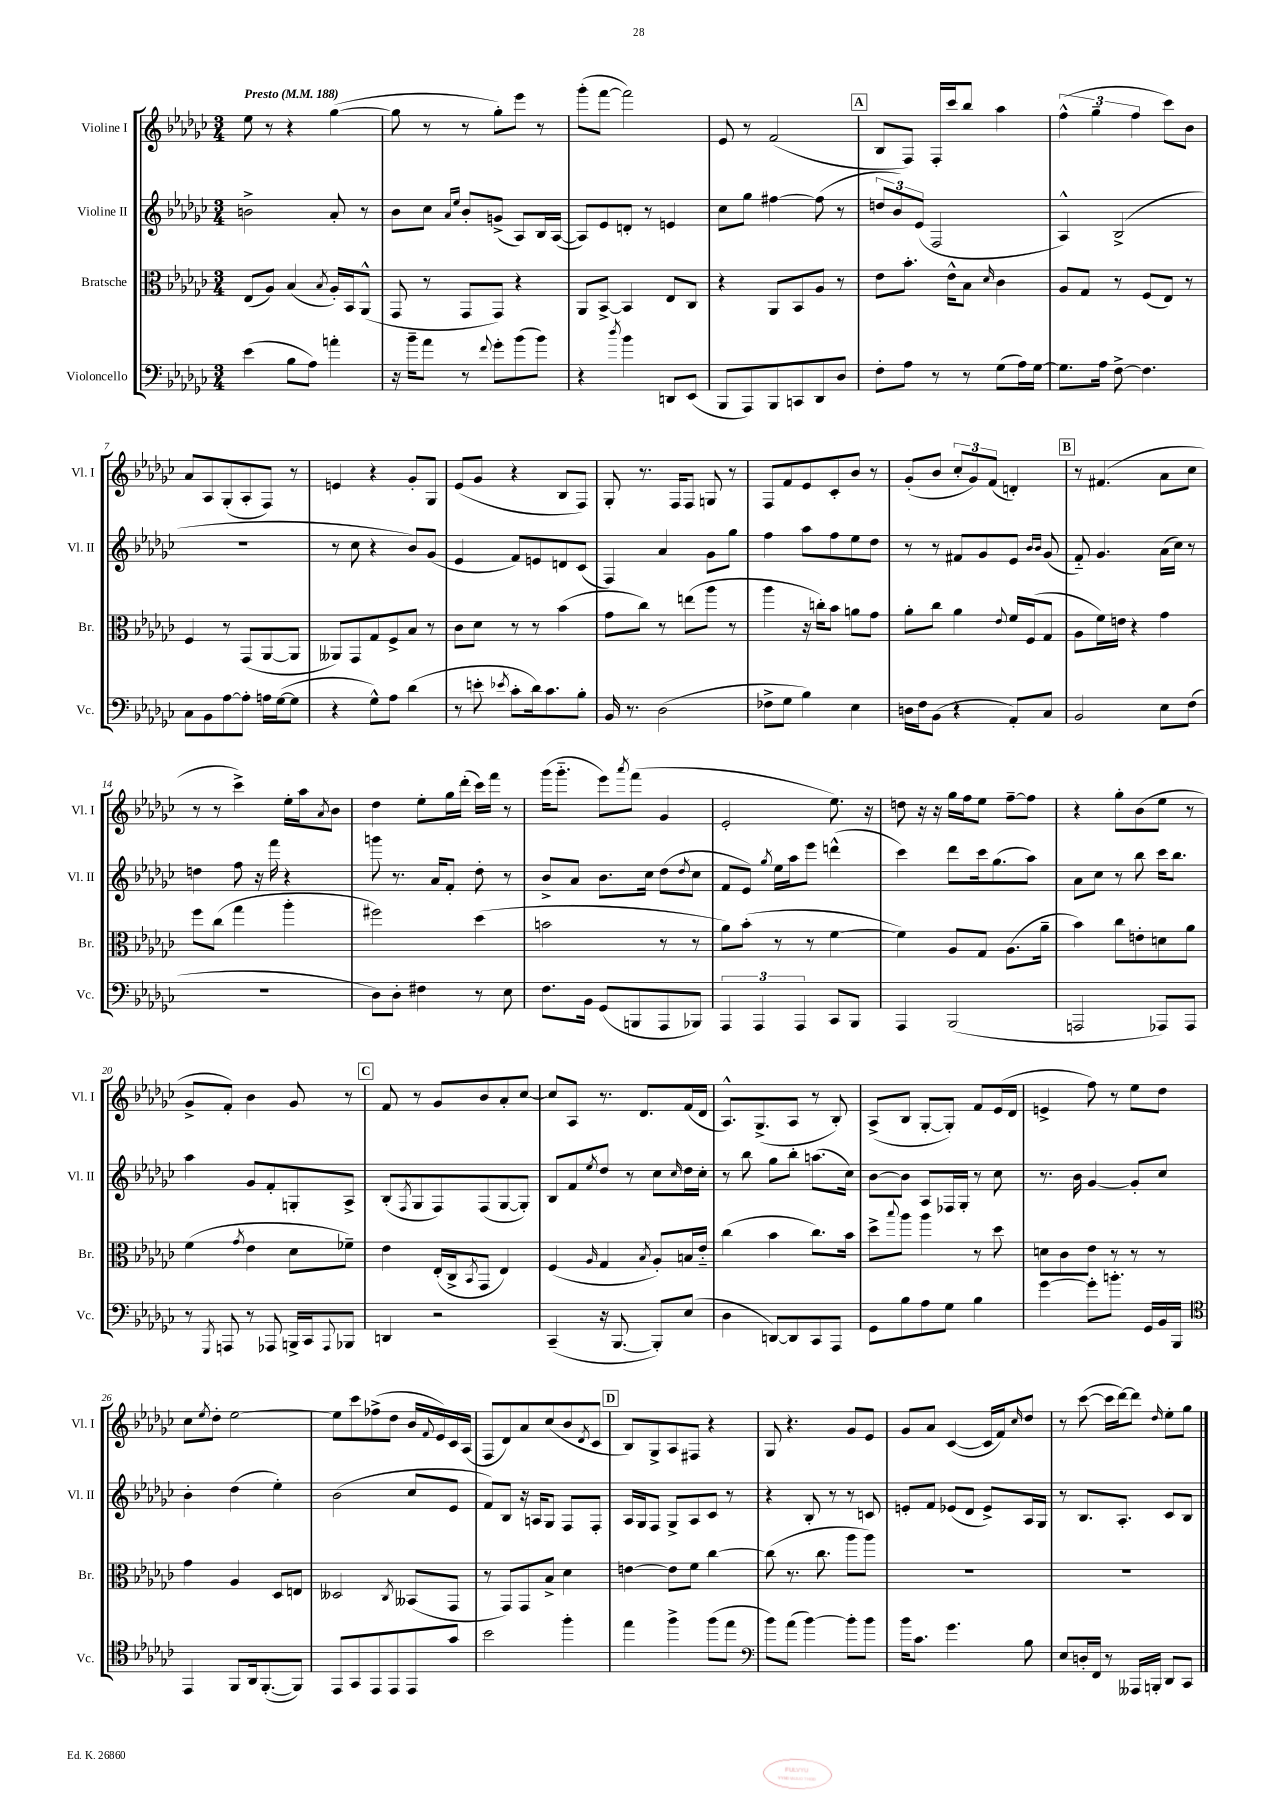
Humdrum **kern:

**kern	**kern	**kern	**kern
*staff4	*staff3	*staff2	*staff1
*clefF4	*clefC3	*clefG2	*clefG2
*k[b-e-a-d-g-c-]	*k[b-e-a-d-g-c-]	*k[b-e-a-d-g-c-]	*k[b-e-a-d-g-c-]
*M3/4	*M3/4	*M3/4	*M3/4
*MM188	*MM188	*MM188	*MM188
(4e-	(8E-	2b^	8ee-
.	8A-)	.	8r
8B-	(4B-	.	4r
8A-)	.	.	.
.	8qB-	.	.
4a'	16A-')	8a-'	([4gg-
.	16BB-	.	.
.	(8AA-^^	8r	.
=	=	=	=
16r	8GG-	8b-	8gg-]
16b-~	.	.	.
8a-	8r	8cc-	8r
.	.	16qqa-	.
.	.	16qqee-	.
8r	8GG-	8b-'	8r
8qqf	.	.	.
8g-'	8GG-)	(8g^	8gg-')
(8b-	4r	8A-)	8eee-
8b-)	.	16B-	8r
.	.	([16A-	.
=	=	=	=
4r	8AA-	8A-])	(8ggg-'
.	[8BB-^	8e-	[8fff
8qdd-	.	.	.
4b-	4BB-]	8d'	2fff])
.	.	8r	.
8DD	8E-	4e	.
(8EE-	8C-	.	.
=	=	=	=
8BBB-	4r	8cc-	8e-
8AAA-)	.	8gg-	8r
8BBB-	8AA-	[4ff#	(2f
8CC	8BB-	.	.
8DD-	8A-	(8ff#]	.
8D-	8r	8r	.
=	=	=	=
8F'	8e-	12dd	8B-
.	.	12b-)	.
8A-	8.b-'	.	8F)
.	.	(12e-	.
8r	.	2F	16F'
.	16e-^^	.	16ccc-
8r	8B-	.	8bb-
.	16qqd-	.	.
(8G-	4c-	.	4aa-
16A-)	.	.	.
[16G-	.	.	.
=	=	=	=
8.G-]	8A-	4A-^^)	(6ff^^
.	8G-	.	.
.	.	.	6gg-~
16A-	.	.	.
[8F^	8r	(2B-^	.
.	.	.	6ff
4.F]	(8F	.	.
.	8E-)	.	8ccc-)
.	8r	.	8b-
=	=	=	=
8C-	4F	2.r	8a-
8BB-	.	.	8A-
[8A-	8r	.	(8G-'
8A-']	(8GG-	.	8A-'
16A	[8AA-	.	8F)
([16G-	.	.	.
8G-]	8AA-]	.	8r
=	=	=	=
4r	8AA--)	8r	4e
.	8GG-	8cc-	.
8G-^^)	8G-	4r	4r
8A-	8F^	.	.
(4d-	8B-	8b-)	8g-'
.	8r	(8g-	8G-
=	=	=	=
8r	8c-	4e-	(8e-
8e'	8d-	.	8g-
8qe-	.	.	.
8c-'	8r	8f)	4r
16d-)	8r	8e	.
8.c-	.	.	.
.	(4b-	8d	8B-
8B-'	.	(8c-	8F)
=	=	=	=
16BB-	8g-	4F)	8G-'
8.r	.	.	.
.	8cc-)	.	8.r
(2D-	8r	4a-	.
.	.	.	16F
.	(8ee	.	8F
.	8aa-	8g-	8G
.	8r	8gg-	8r
=	=	=	=
8F-^	4aa-	4ff	8F
8G-	.	.	8f
4B-)	16r	8aa-	8e-
.	16cc')	.	.
.	8b-	8ff	8c-'
4E-	8a	8ee-	8b-
.	8g-	8dd-	8r
=	=	=	=
16D	8a-'	8r	(8g-'
16F	.	.	.
(8BB-	8cc-	8r	8b-
4r	4a-	8f#	12cc-'
.	.	.	12g-)
.	.	8g-	.
.	.	.	(12f
.	8qqe-	.	.
8AA-')	16f	8e-	4d')
.	(16F	.	.
.	.	16qqb-	.
.	.	16qqb-	.
8C-	8G-	(8g-	.
=	=	=	=
2BB-	8A-	8f'~)	8r
.	16f)	4.g-	(4.f#
.	16e	.	.
.	4r	.	.
8E-	4g-	(16a-	8a-
.	.	16cc-)	.
(8F	.	8r	8cc-
=	=	=	=
2.r	8ff	4dd	8r
.	(8cc-	.	8r
.	4gg-	8ff	4ccc-^)
.	.	16r	.
.	.	16fff	.
.	4aa-'	4r	16ee-'
.	.	.	16aa-
.	.	.	8qa-
.	.	.	8b-
=	=	=	=
8D-)	2ff#)	8ggg	4dd-
8D-'	.	8.r	.
4F#	.	.	8ee-'
.	.	16a-	.
.	.	8f'	16gg-
.	.	.	(16ddd-'
8r	(4dd-	8dd-'	16ccc-)
.	.	.	16fff
8E-	.	8r	8r
=	=	=	=
8.F	2b	8b-^	(16ggg-
.	.	.	8.ggg-'~
.	.	8a-	.
16BB-	.	.	.
(8GG-	.	8.b-	8eee-)
.	.	.	8qaaa-
8BBB	.	.	(8fff
.	.	16cc-	.
8AAA-	8r	(8dd-	4g-
.	.	8qdd-	.
8BBB-)	8r	8cc-	.
=	=	=	=
6AAA-	8a-)	8f	2e-'
.	(8b-'	8e-)	.
6AAA-	.	.	.
.	.	8qgg-	.
.	8r	16ee-	.
.	.	16aa-	.
6AAA-	.	.	.
.	8r	8eee-	.
8CC-	[4f	(4ddd^^	8.ee-)
8BBB-	.	.	.
.	.	.	16r
=	=	=	=
4AAA-	4f])	4ccc-)	8dd
.	.	.	16r
.	.	.	16r
(2BBB-	8A-	8ddd-	16gg-
.	.	.	16ff
.	8G-	16ccc-	8ee-
.	.	(8.gg-	.
.	(8.A-	.	[8ff~
.	.	8aa-)	8ff]
.	16a-~	.	.
=	=	=	=
2AAA	4b-)	8a-	4r
.	.	8cc-	.
.	8cc-	8r	8gg-'
.	8e'	8bb-	(8b-
8AAA-)	8d	16ccc-	8ee-
.	.	8.bb-	.
8AAA-	8a-	.	8r
=	=	=	=
8r	(4f	4aa-	8g-^
8qGGG-	.	.	.
8AAA	.	.	8f')
.	8qg-	.	.
8r	4e-	8g-	4b-
8AAA-	.	8f'	.
16BBB^	8d-	8G'	8g-
16CC-	.	.	.
8qqAAA-	.	.	.
8BBB-	8f-~)	8A-^	8r
=	=	=	=
4DD	4e-	(8B-'	8f
.	.	8qF	.
.	.	8G-	8r
2r	(16E-'	8F)	8g-
.	16C-^	.	.
.	8qBB-	.	.
.	8GG-	(8F	8b-
.	4E-)	[8G-	8a-'
.	.	8G-'])	[8cc-
=	=	=	=
(4CC-~	(4F	8B-	8cc-]
.	.	8f	8A-
.	16qqA-	8qee-	.
16r	4G-	8dd-	8.r
[8.BBB-	.	.	.
.	.	8r	.
.	.	.	8.d-
.	8qB-	.	.
8BBB-'])	8A-')	8cc-	.
.	.	16qqcc-	.
(8E-	16B	16dd-	(16f
.	16e-'~	16cc-'	16d-
=	=	=	=
4D-	(4cc-	8r	8.A-^^)
.	.	8bb-	.
.	.	.	(8.G-^
[8DD)	4b-	8gg-	.
8DD]	.	8bb-'	8A-
8CC-	8.cc-)	(8.aa	8r
8AAA-	.	.	8B-')
.	16b-	16cc-)	.
=	=	=	=
8GG-	8dd-^	[8b-	(8A-^
.	8qqbb-	.	.
8B-	8aa-	8b-]	8B-
8A-	4aa-	8A-	[8G-'
8G-	.	16F-	8G-'])
.	.	16G-'	.
4B-	8r	8r	8f
.	8dd-	8cc-	(16e-
.	.	.	16d-
=	=	=	=
[4g-	8d	8.r	4e^
.	8c-	.	.
.	.	16b-	.
8g-']	8e-	[4g-	8ff)
8.b'	8r	.	8r
.	8r	8g-']	8ee-
16GG-	.	.	.
16BB-	8r	8cc-	8dd-
16BBB-	.	.	.
=	=	=	=
*clefC4	*	*	*
4EE-	4g-	4b-'	8cc-
.	.	.	8qee-
.	.	.	8dd-'
8FF	4A-	(4dd-	[2ee-
16AA-	.	.	.
([8.FF'	.	.	.
.	8D-	4ee-')	.
8FF])	8E	.	.
=	=	=	=
8EE-	2D--	(2b-	8ee-]
8GG-	.	.	8ccc-
8EE-	.	.	(8ff-^
8EE-	.	.	8dd-
.	8qC-	.	.
8EE-	(8BB--	8cc-	16b-
.	.	.	8qqf
.	.	.	16e-)
8g-	8GG-	8e-	16c-
.	.	.	(16A-
=	=	=	=
2b-	8r	8f)	8F
.	8GG-)	8B-	8d-)
.	8GG-	16r	8a-
.	.	16A	.
.	8B-^	8G-	(8cc-
4ff'	4d-	8F	8b-
.	.	.	8qd-
.	.	8F'	8c-
=	=	=	=
4ee-	[4e	16A-	8B-)
.	.	16G-	.
.	.	8F	8G-^
4ff^	8e]	8G-^	8A-
.	8f	8A-	8F#
(8ff	[4cc-	8c-	4r
8ee-	.	8r	.
=	=	=	=
*clefF4	*	*	*
8b-)	(8cc-]	4r	8G-
(8a-	8.r	.	4.r
[4b-)	.	8B-'	.
.	8.cc-	.	.
.	.	8r	.
8b-']	8aa-	8r	8g-
8b-	8aa-)	8c	8e-
=	=	=	=
16b-	2.r	8e'	8g-
8.c-	.	.	.
.	.	8f	8a-
4.g-	.	(8e-	([4c-
.	.	8d-	.
.	.	8e-^)	16c-]
.	.	.	16f)
.	.	.	16qqcc-
8B-	.	16A-	8dd-
.	.	16G-	.
=	=	=	=
8E-	2.r	8r	8r
16D'	.	8.B-	([8ccc-
16FF	.	.	.
8r	.	.	16ccc-]
.	.	8.A-'	[16ddd-)
16AAA--	.	.	8ddd-]
16BBB'	.	.	.
.	.	.	16qqdd-
8DD-	.	8c-	8ee-'
8CC-	.	8B-	8gg-
==	==	==	==
*-	*-	*-	*-
